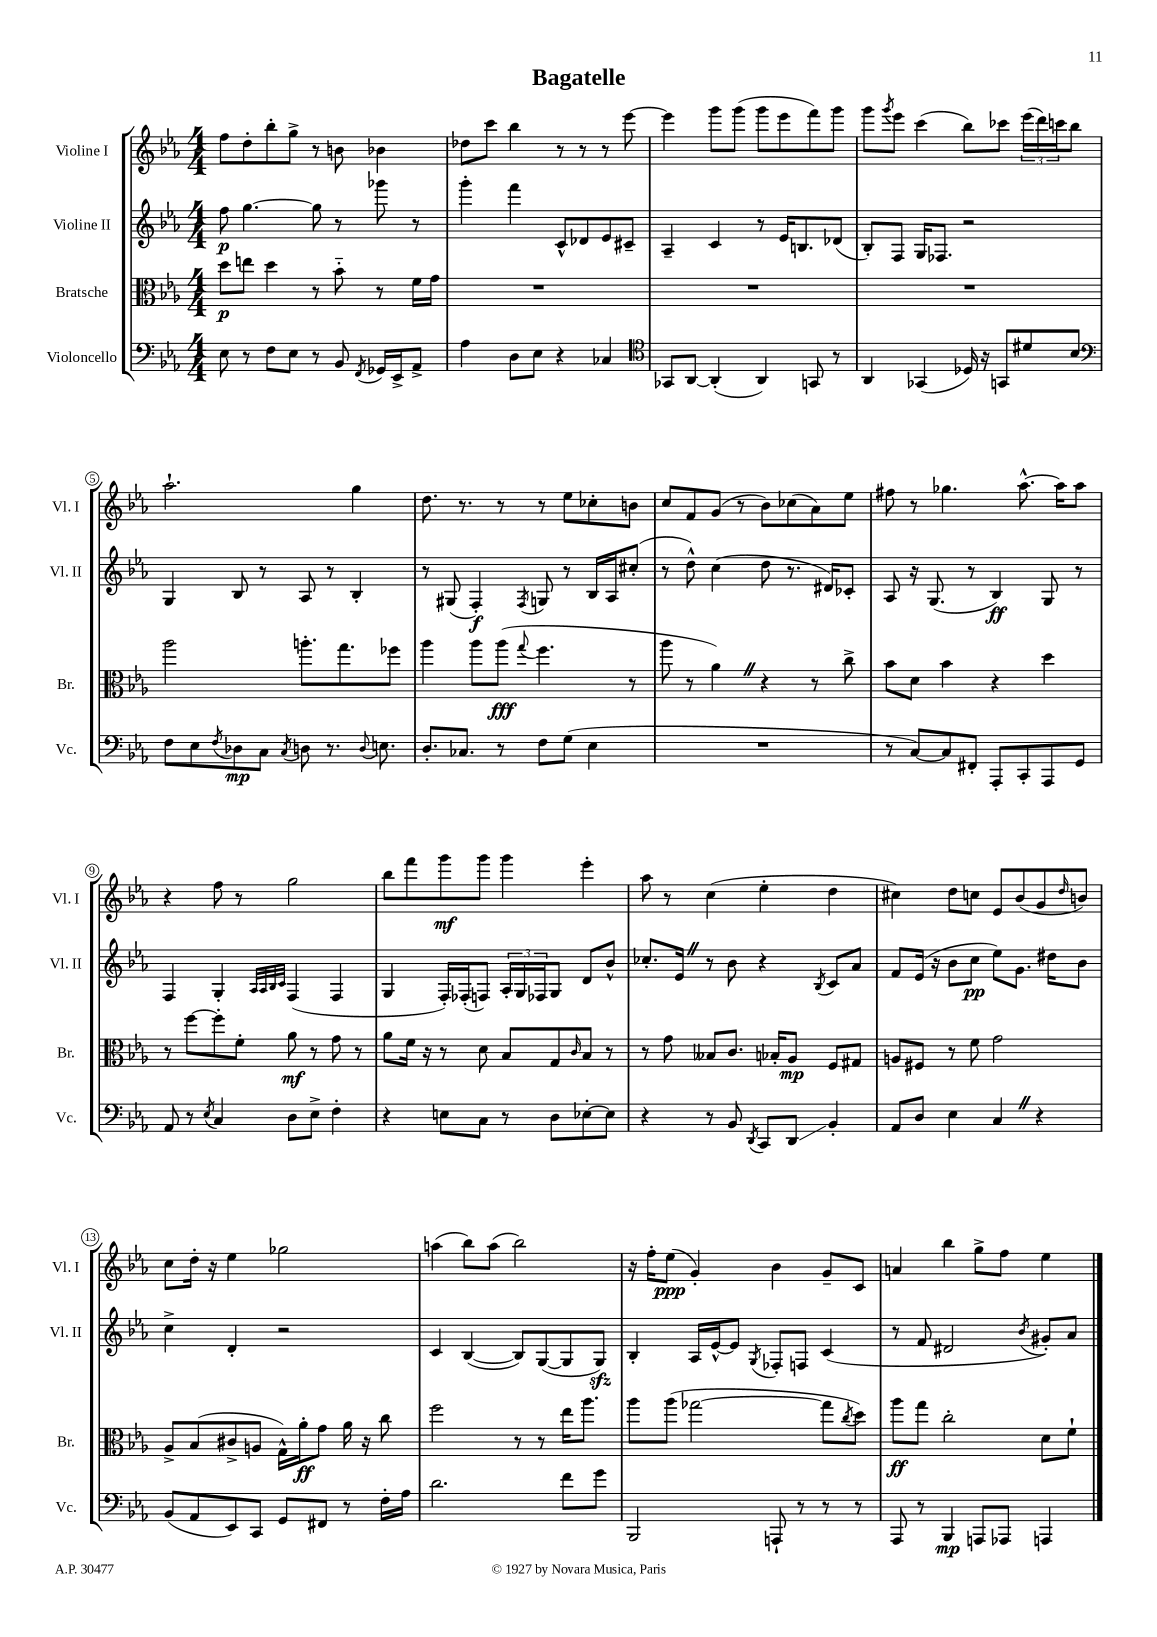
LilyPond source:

\header { title = "Bagatelle" }
<<
\new StaffGroup <<
\new Staff = "s0" \with { instrumentName = "Violine I" shortInstrumentName = "Vl. I" } {
    \clef treble \key ees \major \numericTimeSignature \time 4/4
    f''8 d''8-. bes''8-. g''8-> r8 b'8 bes'4 |
    des''8 c'''8 bes''4 r8 r8 r8 ees'''8~ |
    ees'''4 g'''8 g'''8( g'''8 ees'''8 f'''8) g'''8 |
    g'''8 \acciaccatura { g'''8 } ees'''8 c'''4( bes''8) ces'''8 \tuplet 3/2 { ees'''16( d'''16) c'''16 } bes''8 |
    aes''2.-! g''4 |
    d''8. r8. r8 r8 ees''8 ces''8-. b'8 |
    c''8 f'8 g'8( r8 bes'8) ces''8( aes'8) ees''8 |
    fis''8 r8 ges''4. aes''8.~-^ aes''16 aes''8 |
    r4 f''8 r8 g''2 |
    bes''8 f'''8 g'''8\mf g'''8 g'''4 ees'''4-. |
    aes''8 r8 c''4( ees''4-. d''4 |
    cis''4) d''8 c''8 ees'8 bes'8( g'8 \grace { d''16 } b'8) |
    c''8 d''16-. r16 ees''4 ges''2 |
    a''4( bes''8) a''8( bes''2) |
    r16 f''16-. ees''8\ppp( g'4-.) bes'4 g'8-- c'8 |
    a'4 bes''4 g''8-> f''8 ees''4 \bar "|." |
}
\new Staff = "s1" \with { instrumentName = "Violine II" shortInstrumentName = "Vl. II" } {
    \clef treble \key ees \major \numericTimeSignature \time 4/4
    f''8\p g''4.~ g''8 r8 ges'''8 r8 |
    g'''4-. f'''4 c'8-^ des'8 ees'8 cis'8-- |
    aes4-- c'4 r8 ees'16 b8. des'8( |
    bes8-.) f8 g16 fes8. r2 |
    g4 bes8 r8 aes8 r8 bes4-. |
    r8 gis8( f4-.\f) \acciaccatura { f8 } g8 r8 bes16 aes16 cis''8-.( |
    r8 d''8-^) c''4( d''8 r8. dis'16) ces'8-. |
    aes8 r16 g8.( r8 bes4\ff) g8 r8 |
    f4 g4-. \grace { aes32 aes32 bes32 c'32 } f4( f4 |
    g4 f16-.) fes16-.( f8) \tuplet 3/2 { aes16-. g16 fes16 } g8 d'8 bes'8-^ |
    ces''8.-. ees'16 \once \override BreathingSign.text = \markup { \musicglyph "scripts.caesura.straight" } \breathe r8 bes'8 r4 \acciaccatura { bes8 } c'8 aes'8 |
    f'8 ees'16( r16 bes'8 c''8\pp ees''8) g'8. dis''16 bes'8 |
    c''4-> d'4-. r2 |
    c'4 bes4~( bes8) g8~( g8 g8\sfz) |
    bes4-. aes16 ees'16~-^ ees'8 \acciaccatura { g8 } fes8-. f8 c'4( |
    r8 f'8 dis'2 \acciaccatura { bes'8 } gis'8-.) aes'8 \bar "|." |
}
\new Staff = "s2" \with { instrumentName = "Bratsche" shortInstrumentName = "Br." } {
    \clef alto \key ees \major \numericTimeSignature \time 4/4
    d''8\p e''8 d''4 r8 bes'8-_ r8 f'16 g'16 |
    R1 |
    R1 |
    R1 |
    aes''2 a''8.-. g''8. fes''8 |
    aes''4 aes''8 aes''8\fff( \appoggiatura { g''8 } f''4. r8 |
    aes''8 r8 aes'4) \once \override BreathingSign.text = \markup { \musicglyph "scripts.caesura.straight" } \breathe r4 r8 c''8-> |
    bes'8 d'8 bes'4 r4 d''4 |
    r8 f''8~ f''8-. f'8-. aes'8\mf r8 g'8 r8 |
    aes'8 f'16 r16 r8 d'8 bes8 g8 \grace { c'16 } bes8 r8 |
    r8 g'8 beses8 c'8. bes16-. aes8\mp f8 gis8 |
    a8 fis8 r8 f'8 g'2 |
    aes8-> bes8( cis'8-> a8 g16-^) aes'16-.\ff g'8 aes'16 r16 c''8 |
    f''2 r8 r8 ees''16 aes''8. |
    aes''8 aes''8( ges''2~ ges''8 \acciaccatura { c''8 } d''8) |
    aes''8\ff g''8 c''2-. d'8 f'8-! \bar "|." |
}
\new Staff = "s3" \with { instrumentName = "Violoncello" shortInstrumentName = "Vc." } {
    \clef bass \key ees \major \numericTimeSignature \time 4/4
    ees8 r8 f8 ees8 r8 bes,8 \acciaccatura { f,8 } ges,16 ees,16-> aes,8-> |
    aes4 d8 ees8 r4 ces4 |
    \clef tenor ges,8 aes,8~ aes,4-.( aes,4) g,8 r8 |
    aes,4 ges,4( des16) r16 g,8 dis'8 bes8 |
    \clef bass f8 ees8 \acciaccatura { f8 } des8\mp c8 \acciaccatura { c8 } d8 r8. \appoggiatura { d8 } e8. |
    d8.-. ces8. r8 f8 g8( ees4 |
    R1 |
    r8 c8~) c8 fis,8-. aes,,8-. c,8-. aes,,8 g,8 |
    aes,8 r8 \acciaccatura { ees8 } c4 d8 ees8-> f4-. |
    r4 e8 c8 r8 d8 ees8~-. ees8 |
    r4 r8 bes,8 \acciaccatura { d,8 } c,8 d,8\glissando bes,4-. |
    aes,8 d8 ees4 c4 \once \override BreathingSign.text = \markup { \musicglyph "scripts.caesura.straight" } \breathe r4 |
    bes,8( aes,8 ees,8) c,8 g,8 fis,8 r8 f16-. aes16 |
    d'2. f'8 g'8 |
    bes,,2 a,,8-! r8 r8 r8 |
    aes,,8 r8 bes,,4\mp a,,8 aes,,8 a,,4 \bar "|." |
}
>>
>>
\layout { \context { \Score \override BarNumber.stencil = #(make-stencil-circler 0.1 0.3 ly:text-interface::print) } }
